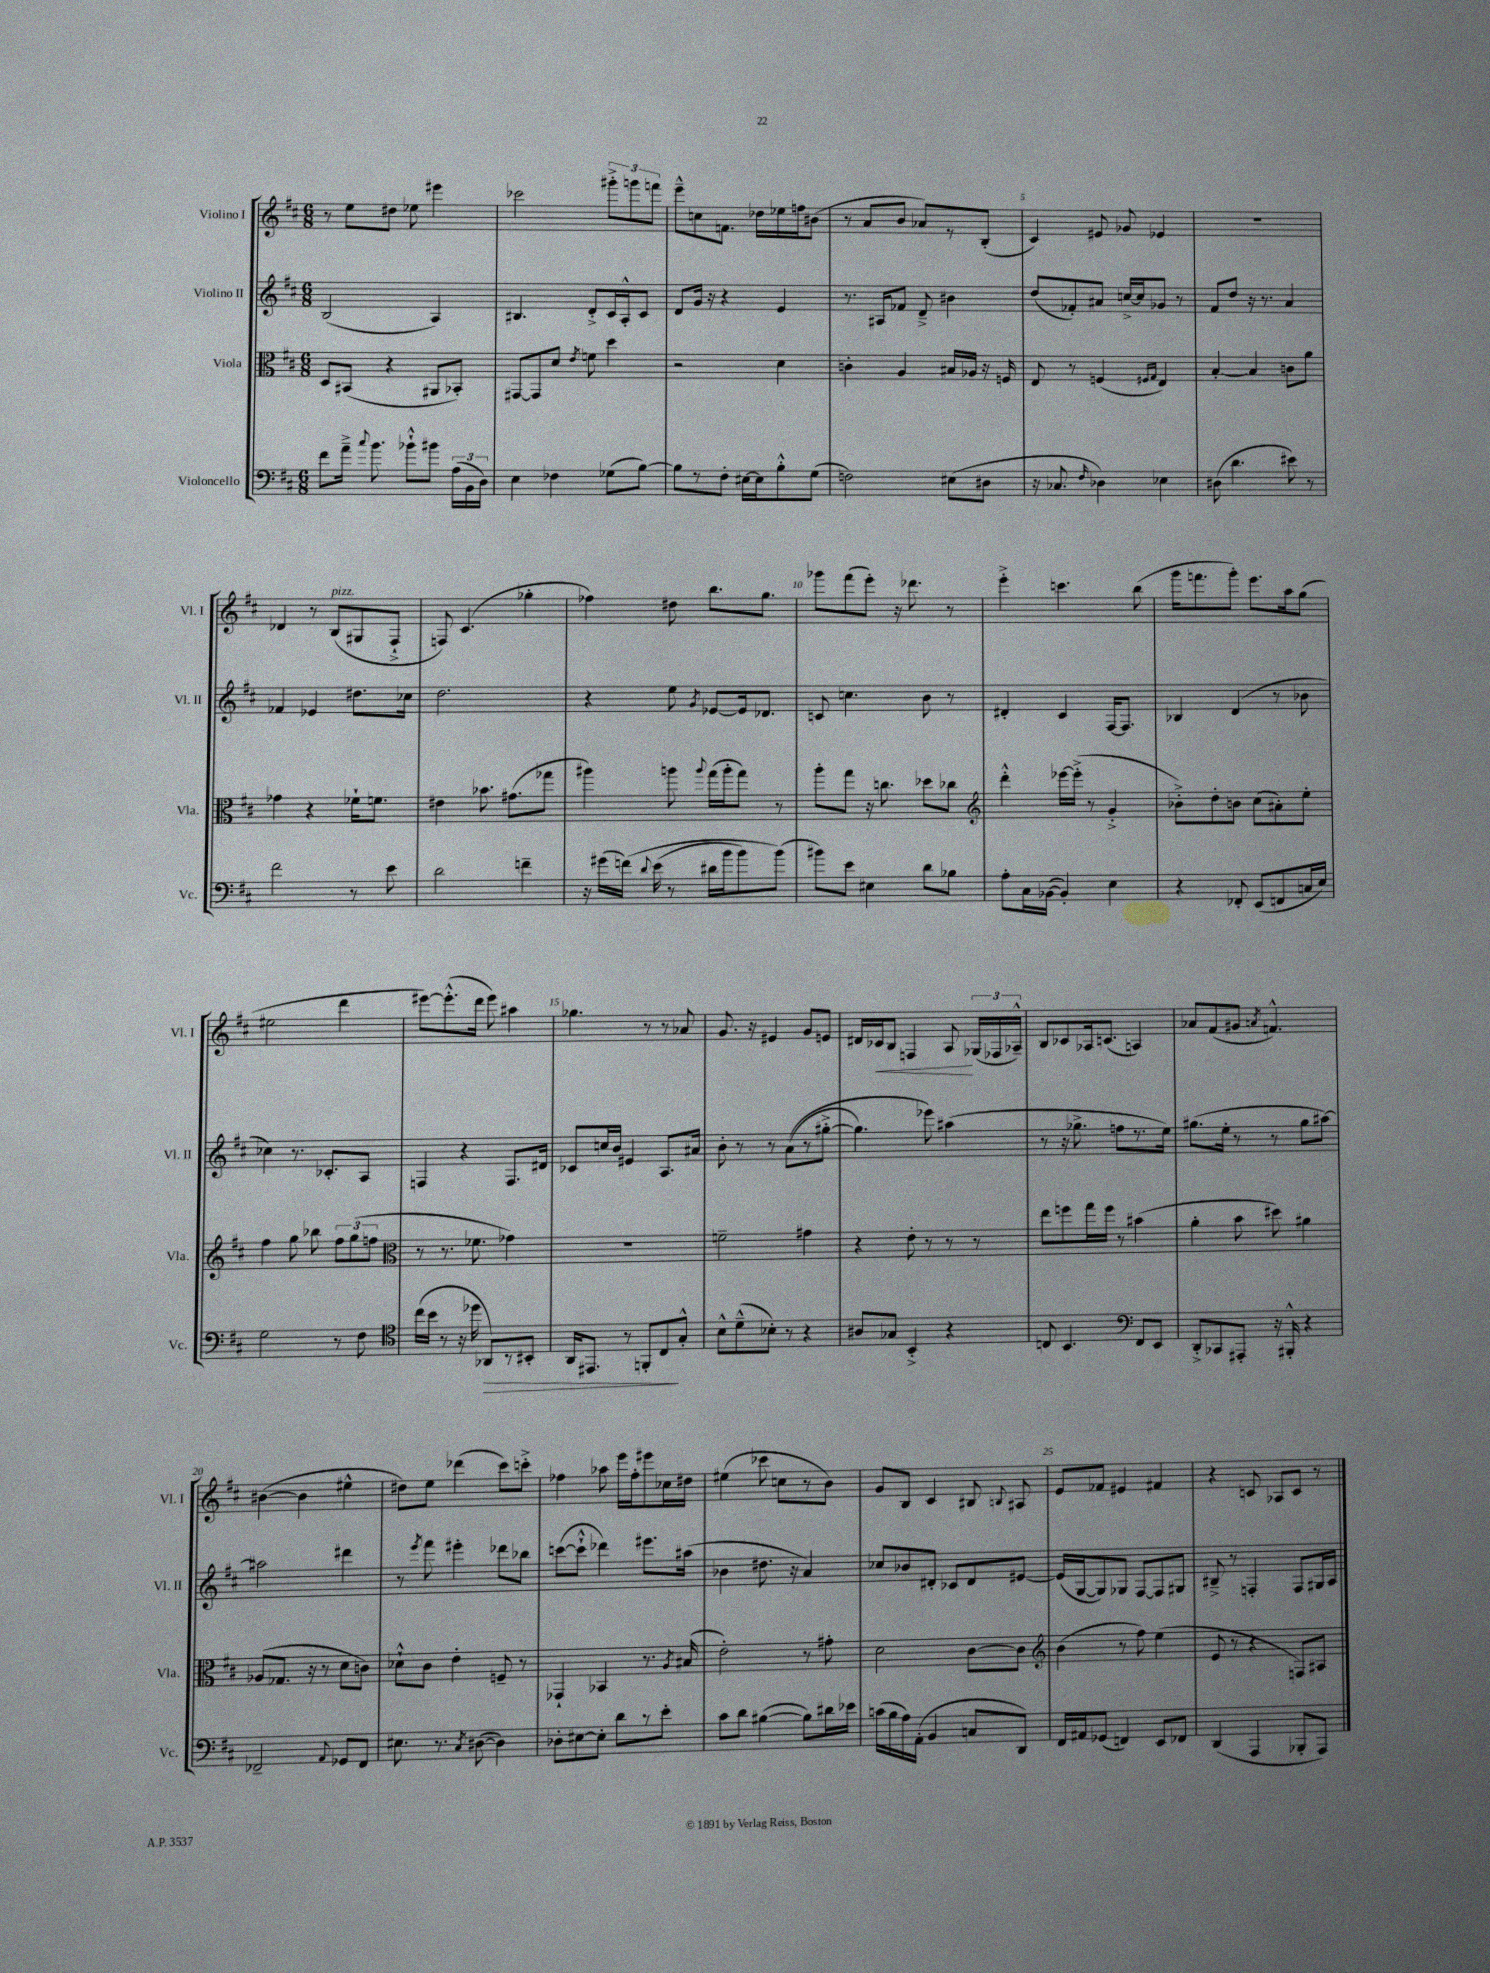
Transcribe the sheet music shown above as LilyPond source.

<<
\new StaffGroup <<
\new Staff = "s0" \with { instrumentName = "Violino I" shortInstrumentName = "Vl. I" } {
    \clef treble \key d \major \numericTimeSignature \time 6/8
    \autoBeamOff r8 e''8[ dis''8] ees''8 eis'''4 |
    ces'''2 \tuplet 3/2 { gis'''8[-.-> g'''8 f'''8] } |
    e'''8[---^ c''8 f'8.] des''16[ ees''16 f''16 bis'8]( |
    r8 a'8[ b'8] aes'8[) r8 b8]-.( |
    cis'4) eis'8 ges'8 ees'4 |
    R2. |
    des'4 r8 b8[^\markup { \italic "pizz." }( gis8 fis8]-!-> |
    f8) cis'4.( ges''4-. |
    fes''4) dis''8 b''8.[ g''8.] |
    ges'''8[ fis'''8( e'''8]-.) r16 des'''8. r8 |
    e'''4-.-> c'''4. b''8( |
    g'''16[ f'''8. g'''8]-.) e'''8.[ a''16 g''8]( |
    eis''2 d'''4 |
    eis'''8[~) eis'''8.-.-^( d'''16] eis'''8) ais''4 |
    ges''4. r8 r8 aes'8 |
    g'8. r16 eis'4 g'8[ e'8] |
    dis'16[ ces'16\< b8] f4 a8\! \tuplet 3/2 { ges16[( fes16 aes16]---^) } |
    b8[ ces'8 aes16 c'8.]( a4) |
    aes'8[ fis'8( gis'8] \acciaccatura { a'8 } f'4.-^) |
    bis'4~( bis'4 eis''4-^ |
    dis''8[) e''8] des'''4( cis'''8[) c'''8]-.-> |
    fes''4 aes''8 e'''16[ fes''16-. eis'''8 ces''16 dis''16] |
    eis''4( ces'''8 c''8[ r8 b'8]) |
    g'8[ b8] cis'4 bis8 \appoggiatura { b8 } ais8 |
    e'8[ fes'8] eis'4 fis'4 |
    r4 c'8 aes8[ c'8] r8 \bar "|." |
}
\new Staff = "s1" \with { instrumentName = "Violino II" shortInstrumentName = "Vl. II" } {
    \clef treble \key d \major \numericTimeSignature \time 6/8
    \autoBeamOff b2( a4) |
    bis4. d'8[-.-> cis'16 a16-.-^ cis'8] |
    d'8[ g'16] r16 r4 e'4 |
    r8. ais16[ fes'8] d'8---> bis'4 |
    d''8[( fes'8-.) ais'8] c''16[~-> c''16 ges'8] r8 |
    fis'8[ d''8] r16 r8. a'4 |
    fes'4 ees'4 dis''8.[ ces''16] |
    d''2. |
    r4 e''8 \acciaccatura { g'8 } ees'8[~ ees'16 des'8.] |
    c'8 c''4. b'8 r8 |
    dis'4-. cis'4 fis16[~ fis8.] |
    bes4 d'4( r8 bes'8 |
    ces''4) r8. ces'8.[-. a8] |
    f4 r4 f8.[ dis'16] |
    ces'8[ c''16 b'16] eis'4 a8.[ ais'16] |
    b'8-. r8 r8 a'8[(\( r8 gis''8]~-.-> |
    gis''4.) ees'''8\) ais''4( |
    r8 r16 ges''8.-> f''8[ r8. e''16]) |
    gis''8.[( e''16]-. r8 r8 gis''8[ ais''8]~) |
    ais''2 dis'''4 |
    r8 \acciaccatura { e'''8 } fis'''8 eis'''4-. des'''8[ bes''8] |
    c'''8[~( c'''8]-!-^ des'''4) eis'''8.[ ais''16]( |
    bes'4 dis''8. r16 a'4) |
    ces''8[ bes'8 dis'8]-. ces'8[ dis'8 eis'8]~ |
    eis'16[( g16~ g8) ges8] fis8[~ fis8 gis8] |
    bis8---> r8 f4-. f8[ gis16 a16] \bar "|." |
}
\new Staff = "s2" \with { instrumentName = "Viola" shortInstrumentName = "Vla." } {
    \clef alto \key d \major \numericTimeSignature \time 6/8
    \autoBeamOff d8[ bis,8]( r4 ais,8[ bes,8]-.) |
    gis,8[~ gis,8 d'8] \acciaccatura { e'8 } f'8 d''4 |
    r2 d'4 |
    c'4-. a4 bis16[ aes16] r16 f16 |
    e8 r8 f4( \grace { fis16[ g16] } e4) |
    b4~-. b4 c'8[ a'8] |
    ges'4 r4 fes'16[-! f'8.] |
    eis'4 bes'8. gis'8.[( ges''8] |
    ais''4) a''8 \appoggiatura { a''8 } g''16[( a''16-. g''8]) r8 |
    a''8[-. g''8] r16 c''8. des''8[ ces''8] |
    \clef treble d'''4-.-^ ees'''16[~ ees'''16]-.->( r8 g'4-.-> |
    bes'8[-.->) d''8-. b'8] cis''8[( ais'8-.) e''8]-. |
    fis''4 g''8 bes''8 \tuplet 3/2 { fis''8[ g''8( f''8] } |
    \clef alto r8 r8. fes'8. ges'4) |
    R2. |
    f'2-- gis'4 |
    r4 e'8-. r8 r8 r8 |
    e''8[ f''8 g''16 f''16] r8 bis'4( |
    a'4-. b'8 dis''8) ais'4 |
    aes8[( ges8.] r16 r8 d'8[ c'8]) |
    des'8[-!-^ cis'8] e'4-. f8-- r8 |
    ges,4-! bes,4 r8. \acciaccatura { a8 } bis16( |
    e'2-.) r8 gis'8-. |
    d'2 cis'8[~ cis'8] |
    \clef treble b'4( r8 fis''8) e''4( |
    e'8 r8 r4 f8[) ais8] \bar "|." |
}
\new Staff = "s3" \with { instrumentName = "Violoncello" shortInstrumentName = "Vc." } {
    \clef bass \key d \major \numericTimeSignature \time 6/8
    \autoBeamOff fis'8[ a'16]---> \appoggiatura { cis''8 } b'8. bes'8[-!-^ bis'8] \tuplet 3/2 { a16[( b,16 d16]) } |
    e4 fes4 ges8[( b8]~) |
    b8[ r8 fis8]-. eis16[~ eis16 b8-.-^ g8]( |
    f2) eis8[( dis8] |
    r16 ces8. \grace { fis16 } des4) ees4 |
    dis8( d'4. eis'8) r8 |
    fis'2 r8 e'8 |
    d'2 f'4-- |
    r16 gis'16[( f'16])\( \appoggiatura { d'8 } e'16( r8 dis'16[ b'16 b'8) b'8](\) |
    bis'8[) e'8] eis4 d'8[ bes8] |
    a8[-. cis16 bes,16]~( bes,4-.) e4 |
    r4 fes,8-. e,8[( f,8 c16 e16]) |
    g2 r8 fis8 |
    \clef tenor cis''16[( b'16] r8 r16 des''16 aes,8[\>) r8 bis,8]-. |
    a,16[ eis,8.] r8 f,8[-. cis8\! g8]-.-^ |
    b8[-^ d'8---^( bes8]-.) r8 r4 |
    ais8[ ges8] b,4-.-> r4 |
    c8 b,4. \clef bass fis,8[ e,8] |
    d,8[-.-> ces,8 ais,,8]-. r16 bis,,16-.-^ r4 |
    fes,2-- \appoggiatura { a,8 } ges,8[ fes,8] |
    eis8. r8. \acciaccatura { cis8 } dis8~( dis4) |
    des8[-. eis8~ eis8]-. d'8[ r8 e'8]-. |
    cis'8[ d'8] bis4~( bis8[) dis'16 ees'16] |
    c'16[( b16 a16) a,16]-.( b,4 c8[ d,8]) |
    fis,16[ ais,16 ges,8]( f,4) e,8[ fes,8] |
    d,4( a,,4 bes,,8[-. a,,8]) \bar "|." |
}
>>
>>
\layout { \context { \Score \override BarNumber.break-visibility = ##(#f #t #t) barNumberVisibility = #(every-nth-bar-number-visible 5) } }
